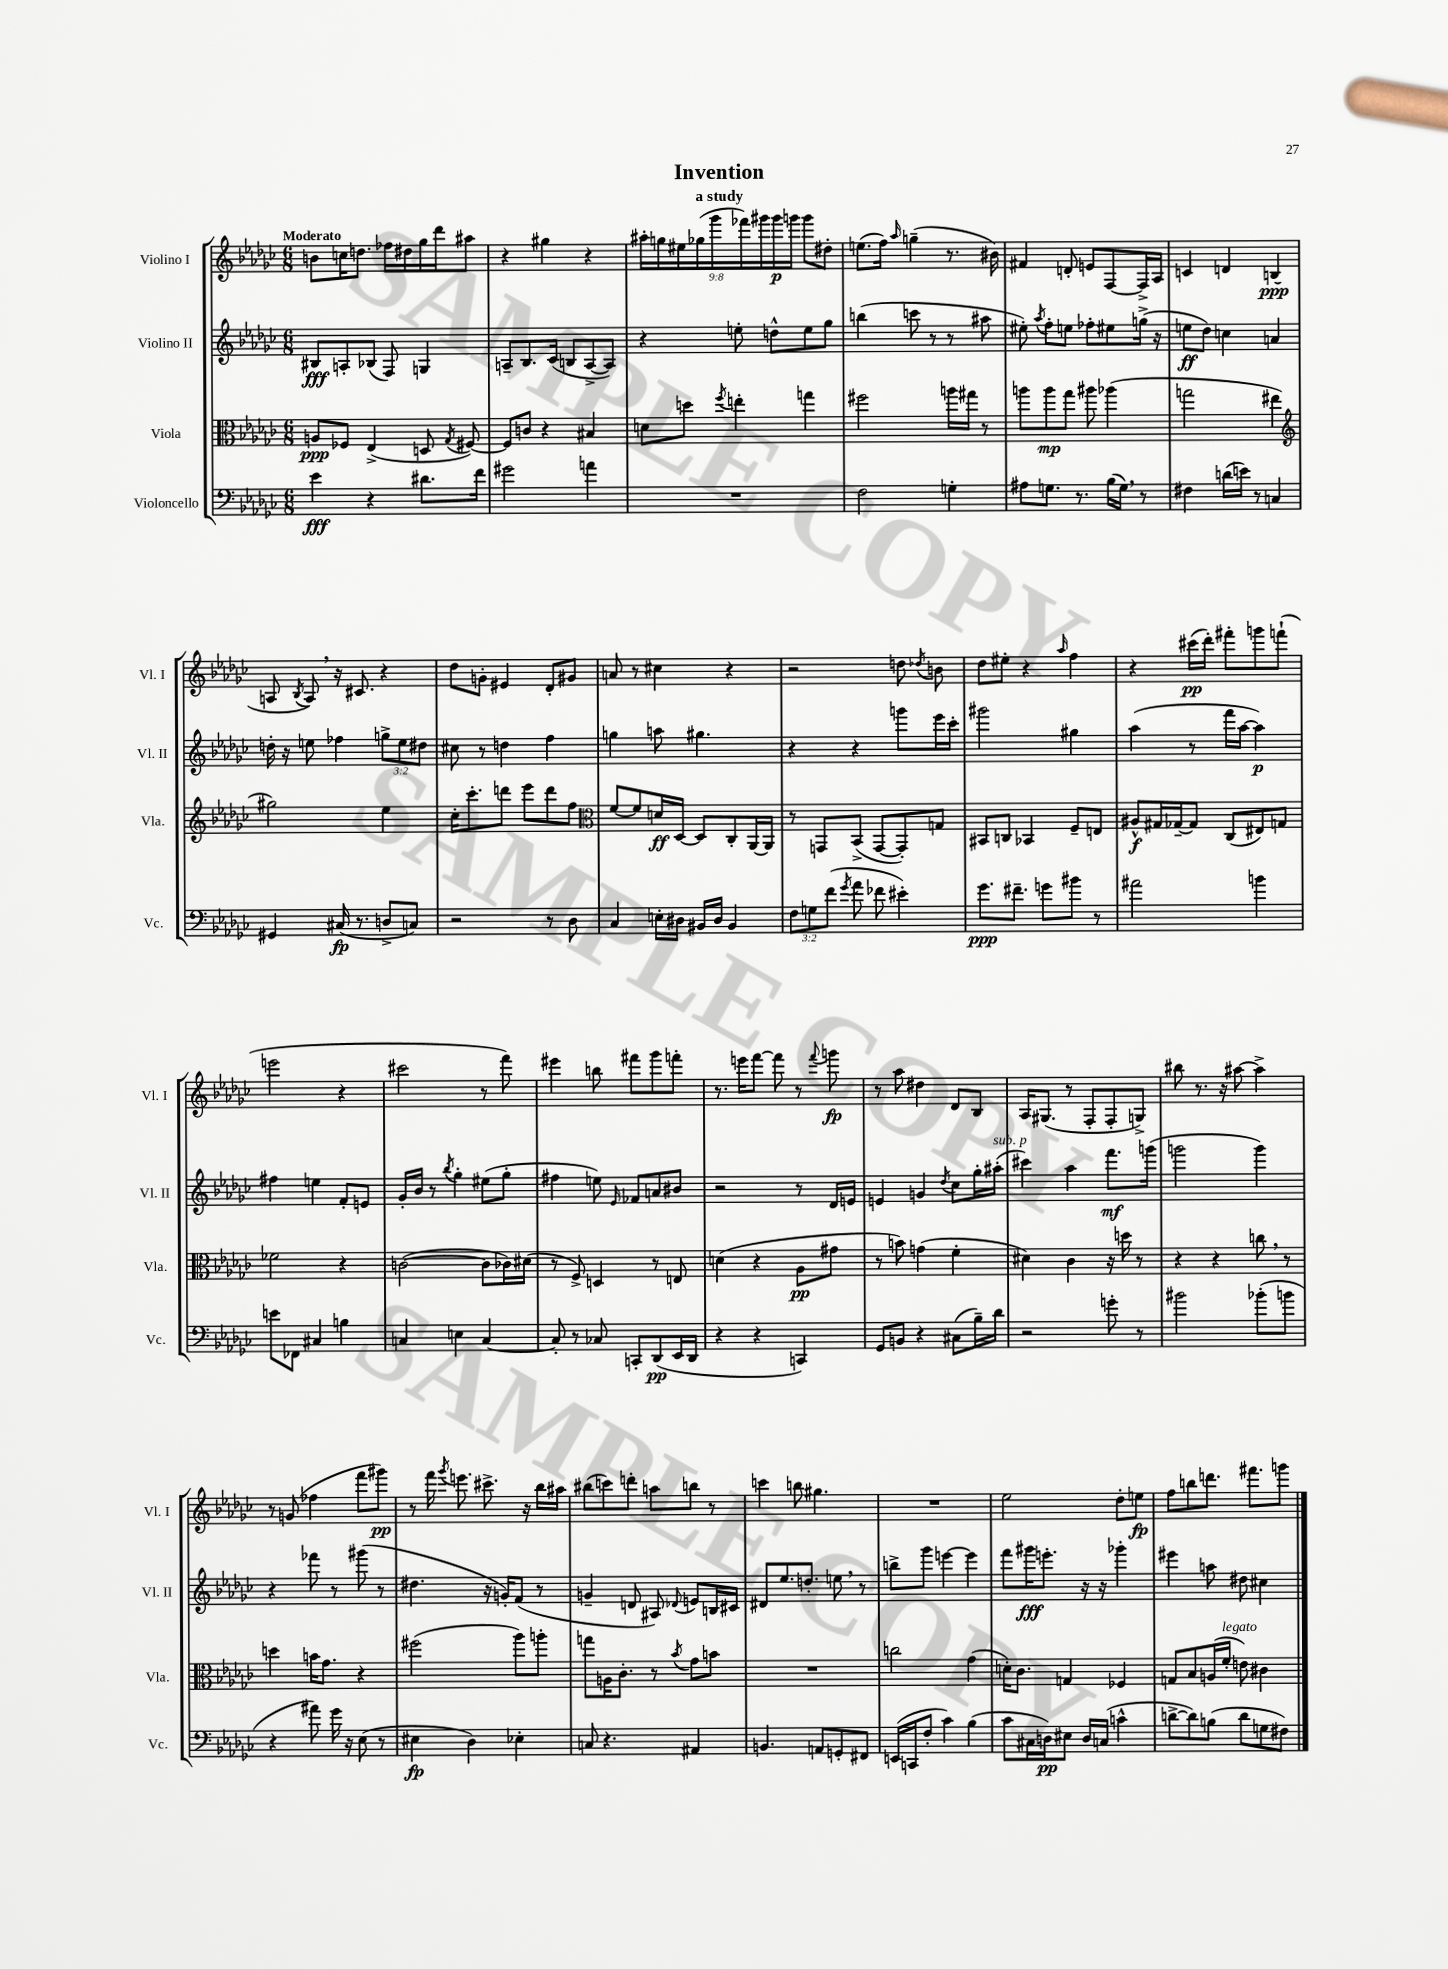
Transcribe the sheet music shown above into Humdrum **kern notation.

**kern	**dynam	**kern	**dynam	**kern	**dynam	**kern	**dynam
*part4	*part4	*part3	*part3	*part2	*part2	*part1	*part1
*staff4	*staff4	*staff3	*staff3	*staff2	*staff2	*staff1	*staff1
*I"Violoncello	*	*I"Viola	*	*I"Violino II	*	*I"Violino I	*
*I'Vc.	*	*I'Vla.	*	*I'Vl. II	*	*I'Vl. I	*
*clefF4	*	*clefC3	*	*clefG2	*	*clefG2	*
*k[b-e-a-d-g-c-]	*	*k[b-e-a-d-g-c-]	*	*k[b-e-a-d-g-c-]	*	*k[b-e-a-d-g-c-]	*
*M6/8	*	*M6/8	*	*M6/8	*	*M6/8	*
=1	=1	=1	=1	=1	=1	=1	=1
!	!	!	!	!	!	!LO:TX:a:B:t=Moderato	!
4e-\	fff	8An/L	ppp	8B#X/L	fff	8bn\L	.
.	.	8F-X/J	.	8An'/	.	16ccn\K	.
.	.	.	.	.	.	8.ddn\J	.
4r	.	(4E-^/	.	(8B-X/J	.	.	.
.	.	.	.	8F/)	.	16ff-X\LL	.
.	.	.	.	.	.	16dd#X\	.
8.d#X\L	.	8Dn/	.	4Gn/	.	16gg-\	.
.	.	.	.	.	.	16ddd-\J	.
.	.	8qG-/	.	.	.	.	.
.	.	[8F#X/)	.	.	.	8aa#X\J	.
16f\Jk	.	.	.	.	.	.	.
=2	=2	=2	=2	=2	=2	=2	=2
2g#X\	.	8F#/L]	.	8An~/L	.	4r	.
.	.	8cn/J	.	8.B-/	.	.	.
.	.	4r	.	.	.	4gg#X\	.
.	.	.	.	(16c-/Jk	.	.	.
.	.	.	.	8Bn/L	.	.	.
4an\	.	4B#X/	.	[8A^/	.	4r	.
.	.	.	.	8A/J])	.	.	.
=3	=3	=3	=3	=3	=3	=3	=3
2.r	.	8dn\L	.	4r	.	18aa#X'\LL	.
.	.	.	.	.	.	18ggn\	.
.	.	.	.	.	.	18ee#X\	.
.	.	8ddn\J	.	.	.	.	.
.	.	.	.	.	.	(18gg-X\	.
.	.	.	.	.	.	18ggg-\	.
.	.	8qff/	.	.	.	.	.
.	.	4een'\	.	8een'\	.	.	.
.	.	.	.	.	.	18fff-X\)	.
.	.	.	.	.	.	18ggg#X\	.
.	.	.	.	8ddn^^\L	.	.	.
.	.	.	.	.	.	18ggg#\	p
.	.	.	.	.	.	18gggn\JJ	.
.	.	4ggn\	.	8ee\	.	8ggg\L	.
.	.	.	.	8gg-\J	.	8dd#X'\J	.
=4	=4	=4	=4	=4	=4	=4	=4
2F\	.	2ff#X\	.	(4bbn\	.	(8.een\L	.
.	.	.	.	.	.	16ff\Jk)	.
.	.	.	.	.	.	16qqaa-/	.
.	.	.	.	8cccn\	.	(4ggn~\	.
.	.	.	.	8r	.	.	.
4Gn'\	.	16aan\LL	.	8r	.	8.r	.
.	.	16gg#X\JJ	.	.	.	.	.
.	.	8r	.	8aa#X\	.	.	.
.	.	.	.	.	.	16b#X\)	.
=5	=5	=5	=5	=5	=5	=5	=5
8A#X\L	.	8aan\L	.	8ee#X'\)	.	4f#X/	.
.	.	.	.	8qaa-/	.	.	.
8.Gn\J	.	8aa\	mp	8ff'\L	.	.	.
.	.	8gg-\J	.	8een\J	.	8dn'/	.
8.r	.	.	.	.	.	.	.
.	.	8aa#X\	.	8ff-X'\L	.	8en/L	.
(16B-\LL	.	(4aa-X\	.	8ee#X\	.	[8F/	.
16G,\JJ)	.	.	.	.	.	.	.
8r	.	.	.	(16ggn^\Jk	.	16F^/L]	.
.	.	.	.	16r	.	16A-/JJ	.
=6	=6	=6	=6	=6	=6	=6	=6
4F#X\	.	2ggn\	.	8een\L	ff	4cn/	.
.	.	.	.	8dd-\J)	.	.	.
(16dn\LL	.	.	.	4ccn\	.	4dn/	.
16en\JJ)	.	.	.	.	.	.	.
8r	.	.	.	.	.	.	.
4Cn/	.	4ee#X\	.	4an/	.	(4Bn/	ppp
!!LO:LB:g=z
=7	=7	=7	=7	=7	=7	=7	=7
*	*	*clefG2	*	*	*	*	*
4GG#X/	.	2gg#X\)	.	16ddn'\	.	8An/	.
.	.	.	.	16r	.	.	.
.	.	.	.	.	.	8qB-/	.
.	.	.	.	8een\	.	8A,/)	.
(16C#X/	fp	.	.	4ff-X\	.	16r	.
8.r	.	.	.	.	.	8.c#X/	.
8Dn^/L	.	4ee-\	.	12ggn^\L	.	4r	.
.	.	.	.	12ee\	.	.	.
8Cn/J)	.	.	.	.	.	.	.
.	.	.	.	12dd#X\J	.	.	.
=8	=8	=8	=8	=8	=8	=8	=8
2r	.	16cc-'\KL	.	8cc#X\	.	8dd-\L	.
.	.	8.ccc-'\	.	.	.	.	.
.	.	.	.	8r	.	8gn'\J	.
.	.	8dddn\J	.	4ddn\	.	4e#X/	.
.	.	8eee-\L	.	.	.	.	.
8r	.	8ddd\	.	4ff\	.	8d-'/L	.
8D-\	.	8ff\J	.	.	.	8g#X/J	.
=9	=9	=9	=9	=9	=9	=9	=9
*	*	*clefC3	*	*	*	*	*
4C-/	.	[8f/L	.	4ggn\	.	8an/	.
.	.	8f/]	.	.	.	8r	.
16En'\LL	.	16dn/L	ff	8aan\	.	4cc#X\	.
16D#X\JJ	.	[16D-/JJ	.	.	.	.	.
16BB#X/LL	.	8D-/L]	.	4.gg#X\	.	.	.
16D#/JJ	.	.	.	.	.	.	.
4BB#/	.	8C-'/	.	.	.	4r	.
.	.	[16AA-/L	.	.	.	.	.
.	.	16AA-/JJ]	.	.	.	.	.
=10	=10	=10	=10	=10	=10	=10	=10
12F\L	.	8r	.	4r	.	2r	.
12Gn\	.	.	.	.	.	.	.
.	.	8GGn/L	.	.	.	.	.
(12f\J	.	.	.	.	.	.	.
8qg-/	.	.	.	.	.	.	.
8a-\	.	(8BB-^/J	.	4r	.	.	.
8f-X\	.	[8GG/L	.	.	.	.	.
4e#X'\)	.	8GG'/])	.	8gggn\L	.	8ddn\	.
.	.	.	.	.	.	8qdd-X/	.
.	.	8Gn/J	.	16eee-\L	.	8bn\	.
.	.	.	.	16ccc-'\JJ	.	.	.
=11	=11	=11	=11	=11	=11	=11	=11
8.g-\L	ppp	8BB#X/L	.	2ggg#X\	.	8dd-\L	.
.	.	8Cn/J	.	.	.	8ee#X'\J	.
8.f#X~\J	.	.	.	.	.	.	.
.	.	4BB-X/	.	.	.	4r	.
8gn\L	.	.	.	.	.	.	.
.	.	.	.	.	.	16qqaa-/	.
8b#X\J	.	8F~/L	.	4gg#X\	.	4ff\	.
8r	.	8En/J	.	.	.	.	.
=12	=12	=12	=12	=12	=12	=12	=12
2a#X\	.	8A#X^^/L	f	(4aa-\	.	4r	.
.	.	16G#X/L	.	.	.	.	.
.	.	[16G-X~/J	.	.	.	.	.
.	.	8G-/J]	.	8r	.	(16ccc#X\LL	pp
.	.	.	.	.	.	16ddd-'\JJ)	.
.	.	(8C-/L	.	16fff\LL	.	8fff#X'\L	.
.	.	.	.	[16aa-\JJ	.	.	.
4bn\	.	8E#X/)	.	4aa-\])	p	8gggn\	.
.	.	8Gn/J	.	.	.	(8fffn`\J	.
!!LO:LB:g=z
=13	=13	=13	=13	=13	=13	=13	=13
8en\L	.	2f-X\	.	4ff#X\	.	2eeen\	.
8FF-X\J	.	.	.	.	.	.	.
4C#X/	.	.	.	4een\	.	.	.
4Bn\	.	4r	.	8f'/L	.	4r	.
.	.	.	.	8en/J	.	.	.
=14	=14	=14	=14	=14	=14	=14	=14
4Cn/	.	([2cn\	.	16g-'/LL	.	2ccc#X\	.
.	.	.	.	16b-/JJ	.	.	.
.	.	.	.	8r	.	.	.
.	.	.	.	8qbb-/	.	.	.
4En\	.	.	.	4gg-'\	.	.	.
[4C/	.	8c\L]	.	(8ee#X\L	.	8r	.
.	.	16c-X\L)	.	8gg-'\J	.	8fff\)	.
.	.	(16d#X\JJ	.	.	.	.	.
=15	=15	=15	=15	=15	=15	=15	=15
8C'/]	.	8r	.	4ff#X\	.	4eee#X\	.
8r	.	8F^/)	.	.	.	.	.
8C-X/	.	4Dn/	.	8een\)	.	8bbn\	.
.	.	.	.	16qqe-/	.	.	.
8CCn'/L	.	.	.	8f-X/L	.	8fff#X\L	.
(8DD-/	pp	8r	.	8an/	.	8ggg-\	.
16EE-/L	.	8En/	.	8b#X/J	.	8fffn'\J	.
16DD-/JJ	.	.	.	.	.	.	.
=16	=16	=16	=16	=16	=16	=16	=16
4r	.	(4dn\	.	2r	.	8.r	.
.	.	.	.	.	.	16eeen\KL	.
4r	.	4r	.	.	.	[8fff\J	.
.	.	.	.	.	.	8fff\]	.
4CCn/)	.	8A-\L	pp	8r	.	8r	.
.	.	.	.	.	.	8qqfff/	.
.	.	8g#X\J	.	16d-/LL	.	8gggn\	fp
.	.	.	.	16en/JJ	.	.	.
=17	=17	=17	=17	=17	=17	=17	=17
8GG-/L	.	8r	.	4en/	.	8r	.
8BBn/J	.	8bn\)	.	.	.	8aa-\	.
4r	.	(4gn\	.	4gn/	.	4dd#X\	.
.	.	.	.	8qdd-/	.	.	.
(8C#X\L	.	4f'\	.	8cc-\L	.	8d-/L	.
16B-~\L)	.	.	.	16gg-'\L	.	8B-/J	.
!	!	!	!	!LO:TX:a:i:t=sub. p	!	!	!
16d-\JJ	.	.	.	(16aa#X'\JJ	.	.	.
=18	=18	=18	=18	=18	=18	=18	=18
2r	.	4d#X\)	.	4ccc#X\)	.	16A-/KL	.
.	.	.	.	.	.	(8.G#X/J	.
.	.	4c-\	.	4aa-\	.	8r	.
.	.	.	.	.	.	8F'/L	.
8gn'\	.	16r	.	8.fff\L	mf	8F'/	.
.	.	16ddn\	.	.	.	.	.
8r	.	8r	.	.	.	8Gn^/J)	.
.	.	.	.	(16gggn\Jk	.	.	.
=19	=19	=19	=19	=19	=19	=19	=19
2b#X\	.	4r	.	2gggn\	.	8bb#X\	.
.	.	.	.	.	.	8.r	.
.	.	4r	.	.	.	.	.
.	.	.	.	.	.	16r	.
.	.	.	.	.	.	[8aa#X\	.
(8b-X'\L	.	8ccn,\	.	4ggg\)	.	4aa#^\]	.
8bn\J	.	8r	.	.	.	.	.
!!LO:LB:g=z
=20	=20	=20	=20	=20	=20	=20	=20
4r	.	4ddn\	.	4r	.	8r	.
.	.	.	.	.	.	(8gn/	.
8a#X\)	.	16bn\KL	.	8fff-X\	.	4ff-X\	.
.	.	8.g-\J	.	.	.	.	.
16g-\	.	.	.	8r	.	.	.
16r	.	.	.	.	.	.	.
(8E-\	.	4r	.	(8ggg#X\	.	8fff\L	.
8r	.	.	.	8r	.	8ggg#X\J)	pp
=21	=21	=21	=21	=21	=21	=21	=21
4E#X\	fp	(2ff#X\	.	4.dd#X\	.	8r	.
.	.	.	.	.	.	16fff\	.
.	.	.	.	.	.	8qggg-/	.
.	.	.	.	.	.	8.eeen\	.
4D-\)	.	.	.	.	.	.	.
.	.	.	.	16r	.	8.ccc#X^\	.
.	.	.	.	16gn'/KL)	.	.	.
4E-X'\	.	8aa-\L)	.	(8f/J	.	.	.
.	.	.	.	.	.	16r	.
.	.	8aan'\J	.	8r	.	16bb-\LL	.
.	.	.	.	.	.	16aa#X\JJ	.
=22	=22	=22	=22	=22	=22	=22	=22
8Cn/	.	8ggn\L	.	4gn~/	.	(8bb#X\L	.
4.r	.	16An\K	.	.	.	8cccn\)	.
.	.	8.c-'\J	.	.	.	.	.
.	.	.	.	8dn/	.	8dddn'\J	.
.	.	8r	.	8A#X/)	.	8aan\L	.
.	.	8qb-/	.	8qqd-X/	.	.	.
4AA#X/	.	8g-\L	.	8en/L	.	8bbn\J	.
.	.	8bn\J	.	16Bn/L	.	8r	.
.	.	.	.	16c#X/JJ	.	.	.
=23	=23	=23	=23	=23	=23	=23	=23
4.BBn/	.	2.r	.	8d#X/L	.	4cccn\	.
.	.	.	.	8.ee-/	.	.	.
.	.	.	.	.	.	8bbn\	.
.	.	.	.	8.ddn'/J	.	.	.
8AAn/L	.	.	.	.	.	4.gg#X\	.
8GGn'/	.	.	.	8een,\	.	.	.
8FF#X/J	.	.	.	8r	.	.	.
=24	=24	=24	=24	=24	=24	=24	=24
(16EEn/LL	.	2ccn\	.	8bbn^\L	.	2.r	.
16CCn/J	.	.	.	.	.	.	.
8F'/J	.	.	.	8ggg-\J	.	.	.
4c-\)	.	.	.	[4eeen\	.	.	.
(4B-\	.	(4g-\	.	4eee\]	.	.	.
=25	=25	=25	=25	=25	=25	=25	=25
8c-\L	.	16dn'\KL)	.	8fff\L	.	2ee-\	.
.	.	8.c-\J	.	.	.	.	.
16C#X\L	.	.	.	16ggg#X\K	fff	.	.
16Dn\J)	pp	.	.	8.eeen'\J	.	.	.
8E#X\J	.	4Gn/	.	.	.	.	.
16D/LL	.	.	.	16r	.	.	.
(16Cn/JJ	.	.	.	16r	.	.	.
4cn^^\	.	4F-X/	.	4ggg-X'\	.	8dd-'\L	.
.	.	.	.	.	.	8een\J	fp
=26	=26	=26	=26	=26	=26	=26	=26
[8dn^\L	.	8Gn/L	.	4eee#X\	.	8ff\L	.
8d\])	.	8B-/	.	.	.	8bbn\	.
(8Bn\J	.	(16An/L	.	8aan\	.	8.dddn\J	.
!	!	!LO:TX:a:i:t=legato	!	!	!	!	!
.	.	16f'/JJ	.	.	.	.	.
8d\L	.	8en\)	.	8dd#X\	.	.	.
.	.	.	.	.	.	8.fff#X\L	.
8Gn\	.	4c#X\	.	4cc#X\	.	.	.
8F#X\J)	.	.	.	.	.	8gggn\J	.
==	==	==	==	==	==	==	==
*-	*-	*-	*-	*-	*-	*-	*-
